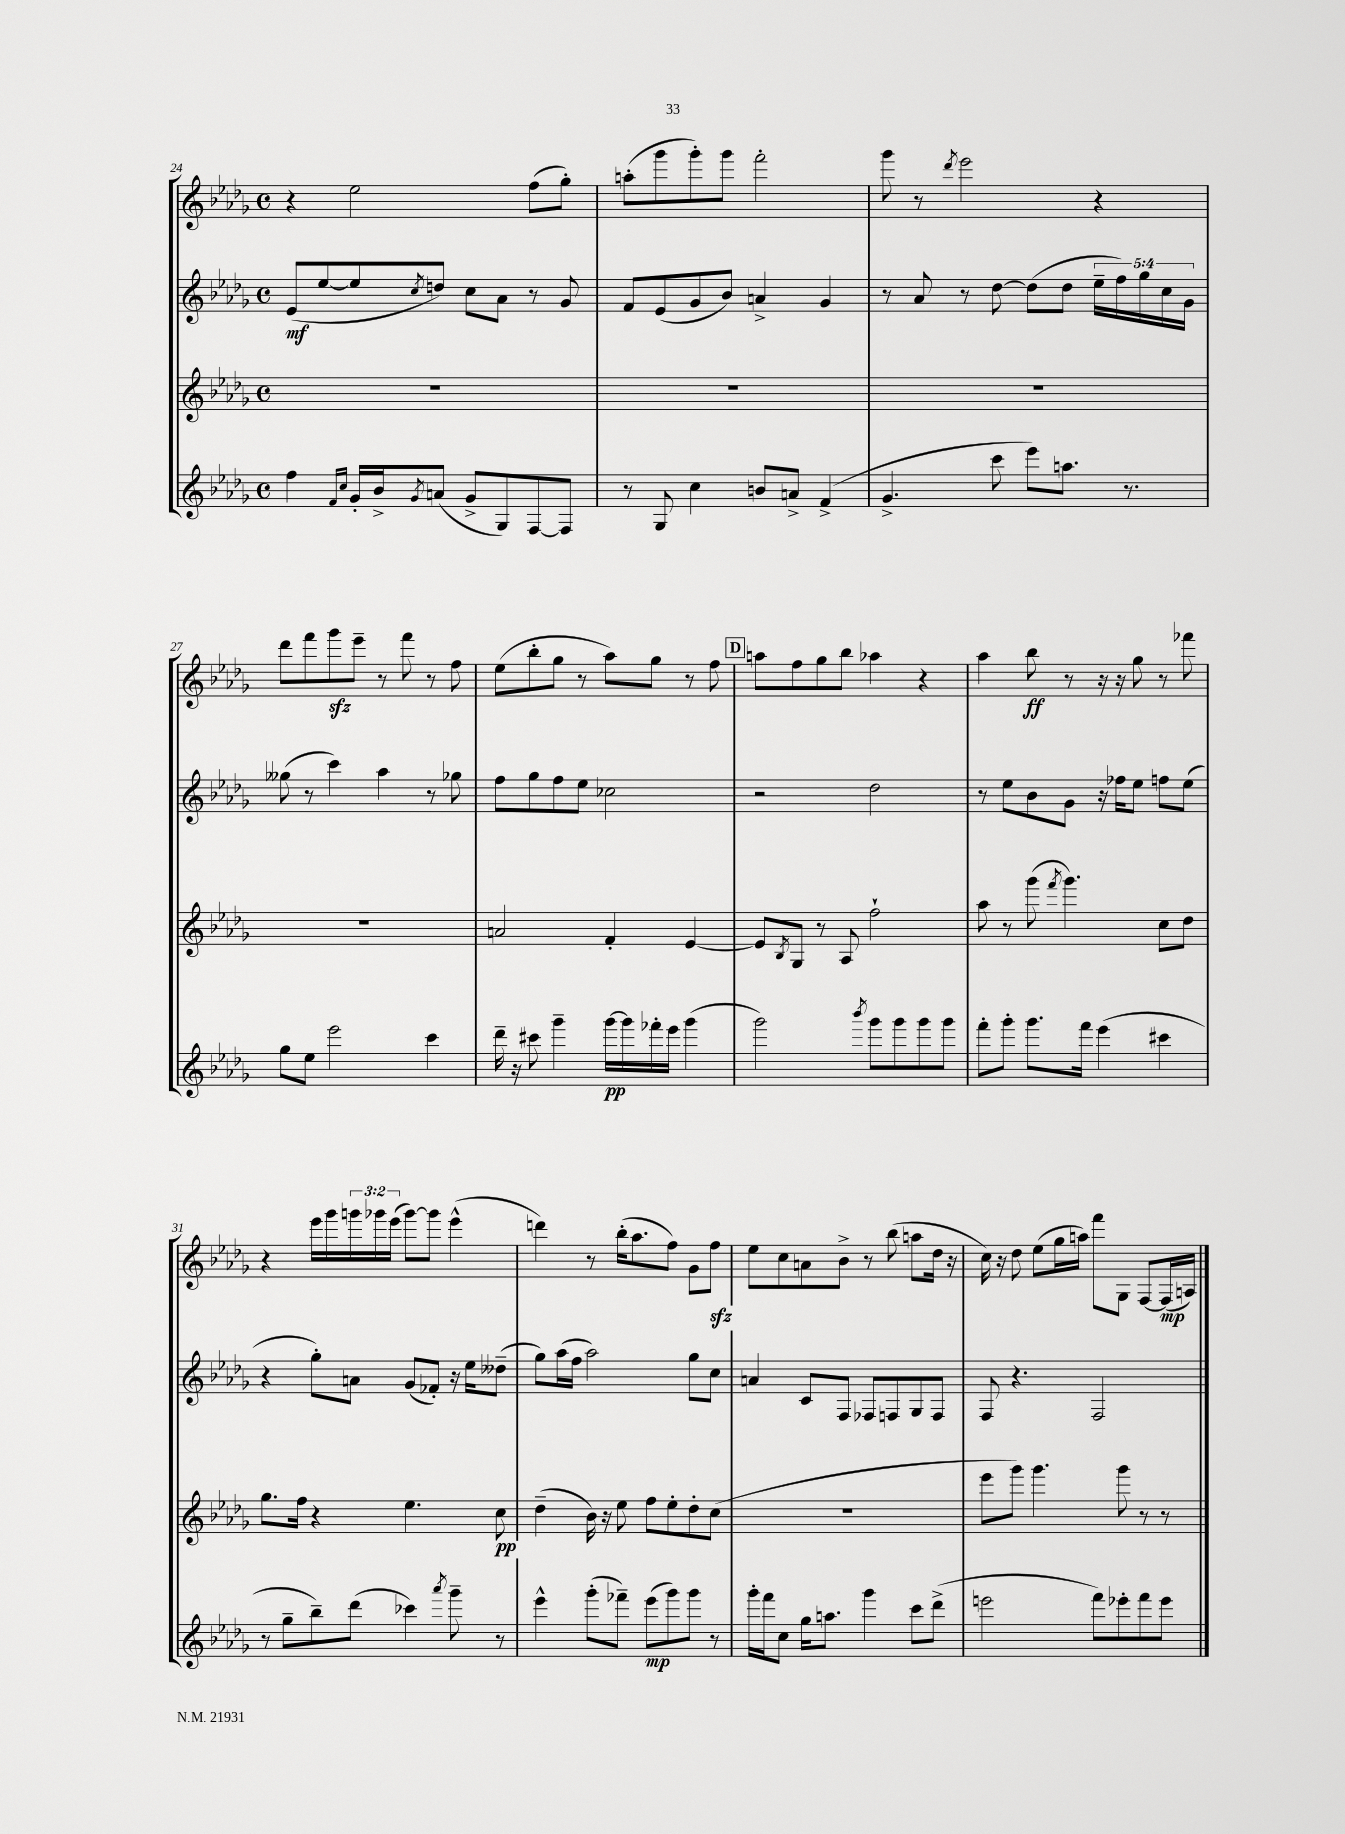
<<
\new StaffGroup <<
\new Staff = "s0" {
    \clef treble \key des \major \defaultTimeSignature \time 4/4 \override Staff.TupletNumber.text = #tuplet-number::calc-fraction-text
    r4 ees''2 f''8( ges''8-.) |
    a''8-.( ges'''8 ges'''8-.) ges'''8 f'''2-. |
    ges'''8 r8 \acciaccatura { des'''8 } ees'''2 r4 |
    des'''8 f'''8 ges'''8\sfz ees'''8-- r8 f'''8 r8 f''8 |
    ees''8( bes''8-. ges''8 r8 aes''8) ges''8 r8 f''8 |
    \mark \markup { \box "D" } a''8 f''8 ges''8 bes''8 aes''4 r4 |
    aes''4 bes''8\ff r8 r16 r16 ges''8 r8 fes'''8 |
    r4 ees'''16 ges'''16 \tuplet 3/2 { g'''16 ges'''16 ees'''16( } ges'''8~) ges'''8 ees'''4-^( |
    d'''4) r8 bes''16-.( aes''8. f''8) ges'8 f''8\sfz |
    ees''8 c''8 a'8 bes'8-> r8 bes''8( a''8 des''16 r16 |
    c''16) r16 des''8 ees''8( ges''16 a''16) f'''8 ges8 f8~ f16\mp( a16) \bar "|." |
}
\new Staff = "s1" {
    \clef treble \key des \major \defaultTimeSignature \time 4/4 \override Staff.TupletNumber.text = #tuplet-number::calc-fraction-text
    ees'8\mf( ees''8~ ees''8 \acciaccatura { c''8 } d''8) c''8 aes'8 r8 ges'8 |
    f'8 ees'8( ges'8 bes'8) a'4-> ges'4 |
    r8 aes'8 r8 des''8~ des''8( des''8 \tuplet 5/4 { ees''16-- f''16) ges''16 c''16 ges'16 } |
    geses''8( r8 c'''4) aes''4 r8 ges''8 |
    f''8 ges''8 f''8 ees''8 ces''2 |
    \mark \markup { \box "D" } r2 des''2 |
    r8 ees''8 bes'8 ges'8 r16 fes''16 ees''8 f''8 ees''8( |
    r4 ges''8-.) a'8 ges'8( fes'8-.) r16 ees''16 deses''8--( |
    ges''8) aes''16( f''16 aes''2) ges''8 c''8 |
    a'4 c'8 f8 fes8 f8 ges8 f8 |
    f8 r4. f2 \bar "|." |
}
\new Staff = "s2" {
    \clef treble \key des \major \defaultTimeSignature \time 4/4
    R1 |
    R1 |
    R1 |
    R1 |
    a'2 f'4-. ees'4~ |
    \mark \markup { \box "D" } ees'8 \acciaccatura { bes8 } ges8 r8 aes8 f''2-! |
    aes''8 r8 ges'''8( \acciaccatura { f'''8 } ges'''4.) c''8 des''8 |
    ges''8. f''16 r4 ees''4. c''8\pp |
    des''4--( bes'16) r16 ees''8 f''8 ees''8-. des''8-. c''8( |
    R1 |
    ees'''8 ges'''8) ges'''4. ges'''8 r8 r8 \bar "|." |
}
\new Staff = "s3" {
    \clef treble \key des \major \defaultTimeSignature \time 4/4
    f''4 \grace { f'16 c''16 } ges'16-. bes'16-> \acciaccatura { ges'8 } a'8( ges'8-> ges8) f8~ f8 |
    r8 ges8 c''4 b'8 a'8-> f'4->( |
    ges'4.-> c'''8 ees'''8) a''8. r8. |
    ges''8 ees''8 ees'''2 c'''4 |
    des'''16-- r16 cis'''8 ges'''4-- ges'''16~\pp ges'''16 fes'''16-. ees'''16 ges'''4( |
    \mark \markup { \box "D" } ges'''2) \acciaccatura { bes'''8 } ges'''8 ges'''8 ges'''8 ges'''8 |
    f'''8-. ges'''8-. ges'''8. f'''16 ees'''4( cis'''4 |
    r8 ges''8-- bes''8--) des'''8( ces'''4) \acciaccatura { aes'''8 } ges'''8-- r8 |
    ees'''4-^ ges'''8-.( fes'''8--) ees'''8\mp( ges'''8) ges'''8 r8 |
    ges'''16-. f'''16 c''8 ges''16 a''8. ges'''4 c'''8 des'''8->( |
    e'''2 f'''8) ees'''8-. f'''8 ees'''8 \bar "|." |
}
>>
>>
\layout { \context { \Score currentBarNumber = #24 } }
